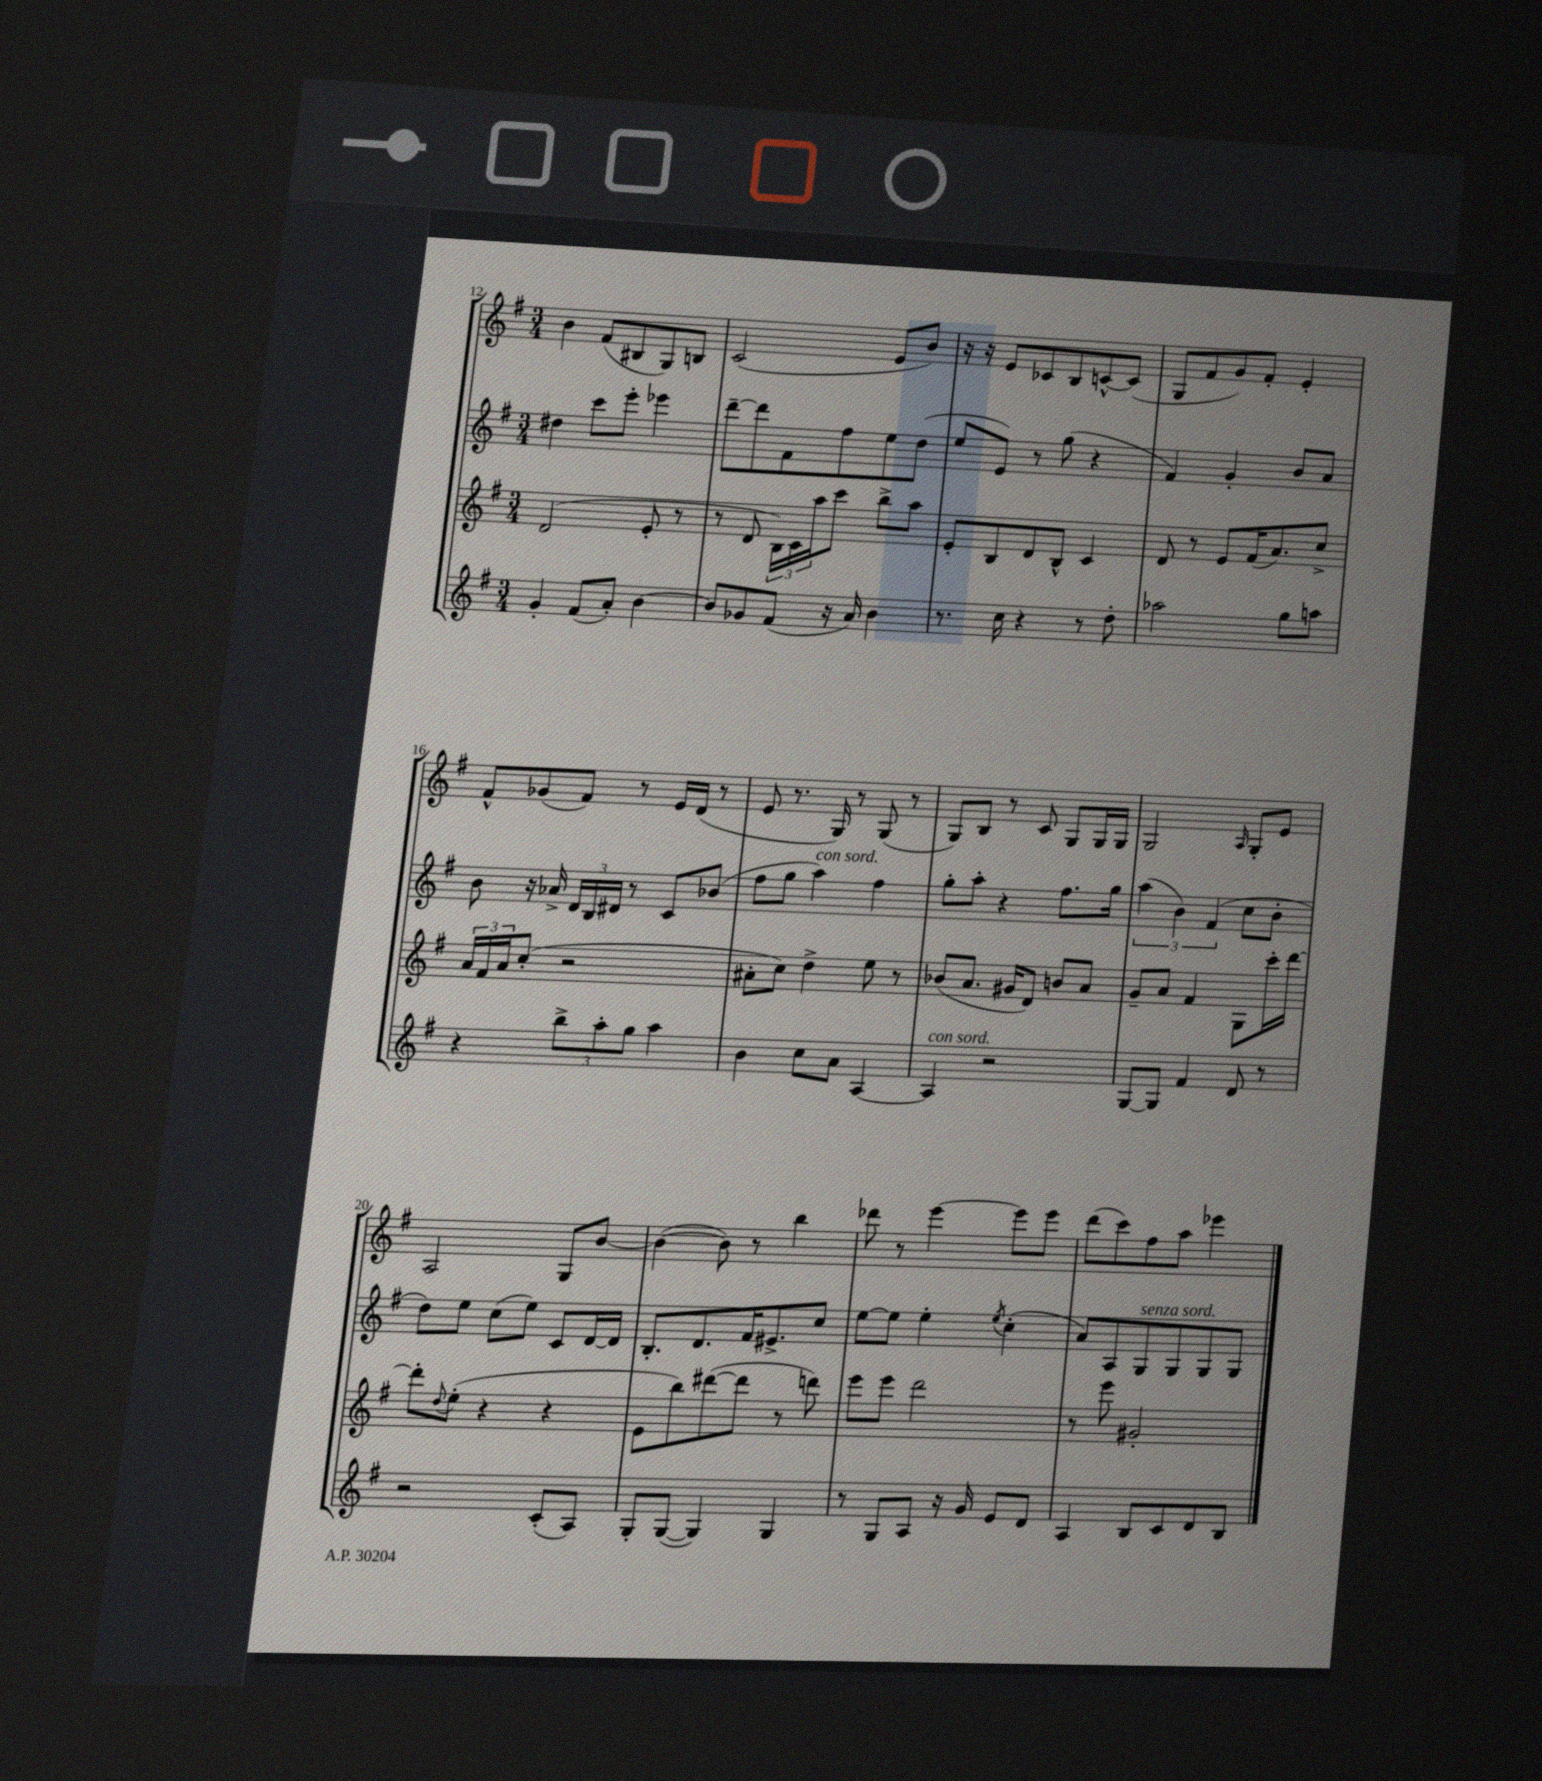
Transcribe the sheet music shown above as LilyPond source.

<<
\new StaffGroup <<
\new Staff = "s0" {
    \clef treble \key g \major \numericTimeSignature \time 3/4
    b'4 fis'8( bis8 g8) b8 |
    c'2( e'8 b'8) |
    r16 r16 e'8 ces'8 b8 c'8~-^ c'8( |
    g8 fis'8 g'8) fis'8-. e'4-. |
    fis'8-^ ges'8( fis'8) r8 e'16 d'16( r8 |
    e'8 r8. g16) r8 g8( r8 |
    g8) b8 r8 c'8 g8 g16 g16 |
    g2 \grace { a16 } g8-. e'8 |
    a2 g8 b'8~ |
    b'4~( b'8) r8 b''4 |
    des'''8 r8 e'''4~ e'''8 e'''8 |
    d'''8( c'''8) fis''8 a''8 ees'''4 \bar "|." |
}
\new Staff = "s1" {
    \clef treble \key g \major \numericTimeSignature \time 3/4
    dis''4 c'''8 e'''8-. ees'''4 |
    d'''8~-- d'''8 fis'8 fis''8 e''8 d''8( |
    e''8 e'8) r8 g''8( r4 |
    fis'4) g'4-. b'8 a'8 |
    b'8 r16 aes'16-> \tuplet 3/2 { d'16 b16 dis'16 } r8 c'8 bes'8( |
    fis''8 g''8 a''4^\markup { \italic "con sord." }) fis''4 |
    g''8-. a''8-. r4 fis''8. g''16 |
    \tuplet 3/2 { a''4( b'4) fis'4( } c''8 b'8-. |
    d''8) e''8 c''8( e''8) c'8 d'16~ d'16 |
    b8.-. d'8. fis'16 eis'8.-> c''8 |
    e''8~ e''8 e''4-. \acciaccatura { e''8 } c''4-.( |
    a'8) a8 g8^\markup { \italic "senza sord." } g8 g8 g8 \bar "|." |
}
\new Staff = "s2" {
    \clef treble \key g \major \numericTimeSignature \time 3/4
    d'2( e'8-. r8 |
    r8 d'8 \tuplet 3/2 { b16) c'16 a''16 } c'''8 b''8-> a''8 |
    e'8-. b8 d'8 b8-^ c'4 |
    d'8 r8 e'8 fis'16( a'8.) c''8-> |
    \tuplet 3/2 { a'16 fis'16 a'16 } c''8-.( r2 |
    ais'8-. c''8) d''4-> e''8 r8 |
    bes'8( a'8. gis'16 d'8) b'8 a'8 |
    g'8-- a'8 fis'4 g8 c'''16-. d'''16~ |
    d'''8-. \appoggiatura { d''8 } e''8-.( r4 r4 |
    e'8 b''8) dis'''8~( dis'''8 r8 d'''8) |
    e'''8 e'''8 d'''2 |
    r8 e'''8 gis'2-. \bar "|." |
}
\new Staff = "s3" {
    \clef treble \key g \major \numericTimeSignature \time 3/4
    g'4-. fis'8( a'8-.) b'4~ |
    b'8 ges'8 fis'8( r16 a'16) b'4 |
    r8. c''16 r4 r8 d''8-. |
    aes''2 g''8 a''8 |
    r4 \tuplet 3/2 { b''8-> a''8-. g''8 } a''4 |
    b'4 c''8 a'8 a4~ |
    a4^\markup { \italic "con sord." } r2 |
    g8~ g8 fis'4 d'8 r8 |
    r2 c'8-.( a8) |
    g8-. g8~( g4) g4 |
    r8 g8 a8 r16 g'16 e'8 d'8 |
    a4 b8 c'8 d'8 b8 \bar "|." |
}
>>
>>
\layout { \context { \Score currentBarNumber = #12 } }
